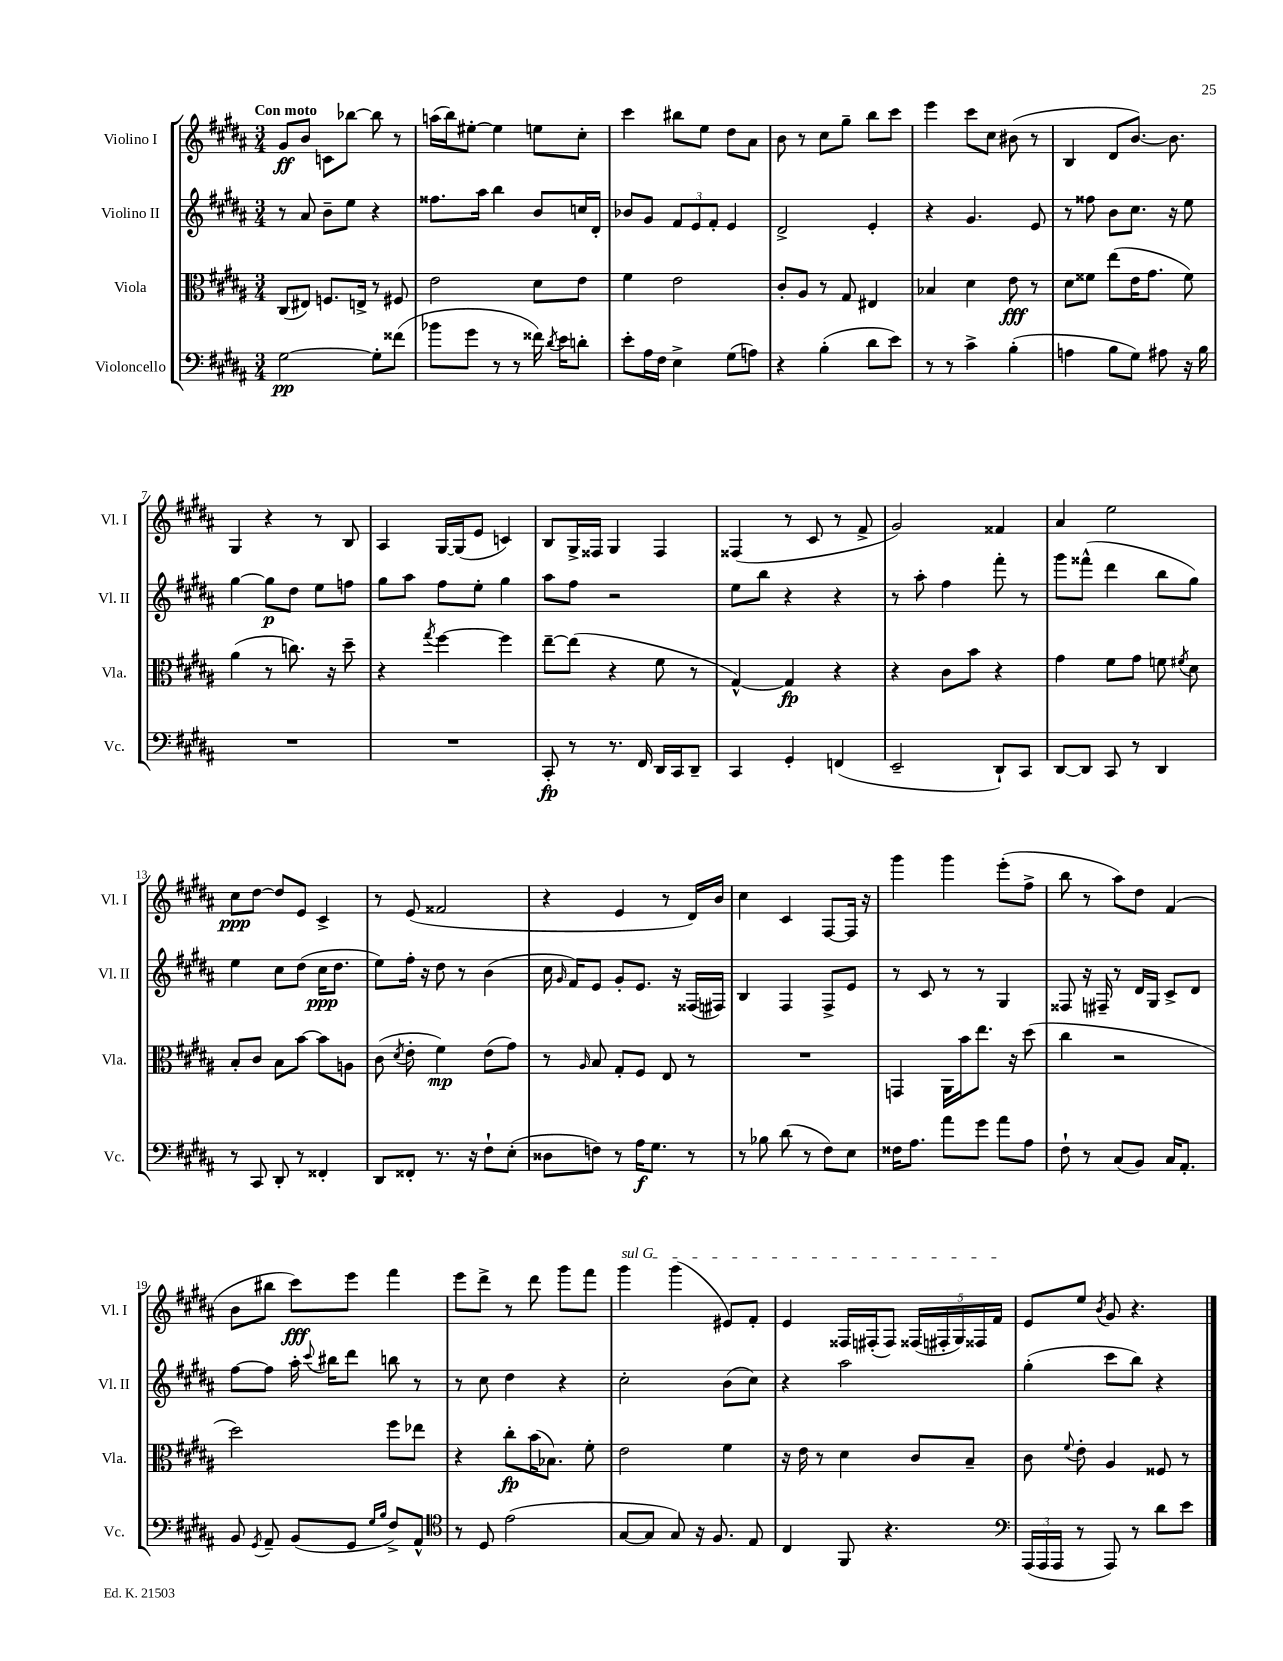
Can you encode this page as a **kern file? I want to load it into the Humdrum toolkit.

**kern	**kern	**kern	**kern
*staff4	*staff3	*staff2	*staff1
*clefF4	*clefC3	*clefG2	*clefG2
*k[f#c#g#d#a#]	*k[f#c#g#d#a#]	*k[f#c#g#d#a#]	*k[f#c#g#d#a#]
*M3/4	*M3/4	*M3/4	*M3/4
[2G#	(8C#	8r	8g#
.	8E#)	8a#	8b
.	8.F	8b~	8c
.	.	8ee	[8bb-
.	16E^	.	.
8G#']	8r	4r	8bb-]
(8f##	8F#	.	8r
=	=	=	=
8b-	2e	8.ff##	(16aa
.	.	.	16bb)
8g#	.	.	[8ee#'
.	.	16aa#	.
8r	.	4bb	4ee#]
8r	.	.	.
16f##)	8d#	8b	8ee
8qd#	.	.	.
16e	.	.	.
8d'	8e	16cc	8cc#'
.	.	16d#'	.
=	=	=	=
8e'	4f#	8b-	4ccc#
16A#	.	8g#	.
16F#	.	.	.
4E^	2e	12f#	8bb#
.	.	12e	.
.	.	.	8ee
.	.	12f#'	.
(8G#	.	4e	8dd#
8A)	.	.	8a#
=	=	=	=
4r	8c#'	2d#^	8b
.	8A#	.	8r
(4B'	8r	.	8cc#
.	8G#	.	8gg#~
8d#	4E#	4e'	8bb
8e)	.	.	8ccc#
=	=	=	=
8r	4B-	4r	4eee
8r	.	.	.
4c#^	4d#	4.g#	8ccc#
.	.	.	8cc#
(4B'	8e	.	(8b#
.	8r	8e	8r
=	=	=	=
4A	8d#	8r	4B
.	8f##	8ff##	.
8B	(8ee	8b	8d#
8G#)	16e	8.cc#	[8.b)
.	8.g#	.	.
8A#	.	.	.
.	.	16r	8.b]
16r	8f##)	8ee	.
16B	.	.	.
=	=	=	=
2.r	(4a#	[4gg#	4G#
.	8r	8gg#]	4r
.	8.cc)	8dd#	.
.	.	8ee	8r
.	16r	.	.
.	8dd#~	8ff	8B
=	=	=	=
2.r	4r	8gg#	4A#
.	.	8aa#	.
.	8qgg#	.	.
.	[4ff#	8ff#	[16G#
.	.	.	(16G#]
.	.	8ee'	8e
.	4ff#]	4gg#	4c)
=	=	=	=
8CC#'	[8ee~	8aa#	8B
8r	(8ee]	8ff#	16G#^
.	.	.	16F##
8.r	4r	2r	4G#
16FF#	.	.	.
16DD#	8f#	.	4F##
16CC#	.	.	.
8DD#~	8r	.	.
=	=	=	=
4CC#	[4G#^^)	8ee	(4F##
.	.	8bb	.
4GG#'	4G#]	4r	8r
.	.	.	8c#
(4FF	4r	4r	8r
.	.	.	8f#^
=	=	=	=
2EE~	4r	8r	2g#)
.	.	8aa#'	.
.	8c#	4ff#	.
.	8b	.	.
8DD#`)	4r	8fff#'	4f##
8CC#	.	8r	.
=	=	=	=
[8DD#	4g#	8ggg#	4a#
8DD#]	.	(8fff##^^	.
8CC#	8f#	4ddd#	2ee
8r	8g#	.	.
4DD#	8f	8bb	.
.	8qf#	.	.
.	8d#	8gg#)	.
=	=	=	=
8r	8B'	4ee	8cc#
8CC#	8c#	.	[8dd#
8DD#'	8B	8cc#	8dd#]
8r	[8b	(8dd#	8e
4FF##'	8b]	16cc#	4c#^
.	.	8.dd#	.
.	8A	.	.
=	=	=	=
8DD#	(8c#	8ee)	8r
.	8qd#	.	.
8FF##'	8e'	16ff#'	(8e
.	.	16r	.
8.r	4f#)	8dd#	2f##
.	.	8r	.
16r	.	.	.
8F#`	(8e	(4b	.
(8E'	8g#)	.	.
=	=	=	=
8D##	8r	16cc#	4r
.	.	16qqg#	.
.	.	16f#)	.
.	16qqA#	.	.
8F)	8B	8e	.
8r	8G#'	8g#'	4e
16A#	8F#	8.e	.
8.G#	.	.	.
.	8E	.	8r
.	.	16r	.
8r	8r	(16F##	16d#)
.	.	16F#)	16b
=	=	=	=
8r	2.r	4B	4cc#
8B-	.	.	.
(8d#	.	4F#	4c#
8r	.	.	.
8F#)	.	8F#^	[8F#
8E	.	8e	16F#]
.	.	.	16r
=	=	=	=
16F##	4GG	8r	4ggg#
8.A#	.	.	.
.	.	8c#	.
8a#	16AA#	8r	4ggg#
.	16b	.	.
8g#	8.ee	8r	.
8a#	.	4G#	(8eee'
.	16r	.	.
8A#	(8dd#	.	8ff#^
=	=	=	=
8F#`	4cc#	8F##	8bb
8r	.	16r	8r
.	.	16F#~	.
(8C#	2r	8r	8aa#)
8BB)	.	16d#	8dd#
.	.	16G#	.
16C#	.	8c#^	(4f#
8.AA#'	.	.	.
.	.	8d#	.
=	=	=	=
8BB	2dd#)	[8ff#	8b
8qGG#	.	.	.
8AA#~	.	8ff#]	8bb#
(8BB	.	16aa#'	8ccc#)
.	.	8qqccc#	.
.	.	16bb#	.
8GG#	.	8ddd#	8eee
16qqG#	.	.	.
16qqB	.	.	.
8F#^)	8ff#	8bb	4fff#
8AA#^^	8ee-	8r	.
=	=	=	=
*clefC4	*	*	*
8r	4r	8r	8eee
8D#	.	8cc#	8ddd#^
(2e	8cc#'	4dd#	8r
.	(16b	.	8ddd#
.	8.B-)	.	.
.	.	4r	8ggg#
.	8f#'	.	8fff#
=	=	=	=
[8G#	2e	2cc#'	4ggg#
8G#]	.	.	.
8G#)	.	.	(4ggg#
16r	.	.	.
8.F#	.	.	.
.	4f#	(8b	8e#)
8E	.	8cc#)	8f#'
=	=	=	=
4C#	16r	4r	4e
.	16e	.	.
.	8r	.	.
8FF#	4d#	2aa#	16F##
.	.	.	(16F#'
4.r	.	.	8F#)
.	8c#	.	(20F##
.	.	.	20F#'
.	.	.	20G#)
.	8B~	.	.
.	.	.	20F##
.	.	.	20f#
=	=	=	=
*clefF4	*	*	*
(24AAA#	8c#	(4gg#'	8e
24AAA#	.	.	.
24AAA#	.	.	.
.	8qqf#	.	.
8r	8e'	.	8ee
.	.	.	8qb
8AAA#)	4A#	8ccc#	8g#
8r	.	8bb)	4.r
8d#	8F##	4r	.
8e	8r	.	.
==	==	==	==
*-	*-	*-	*-
